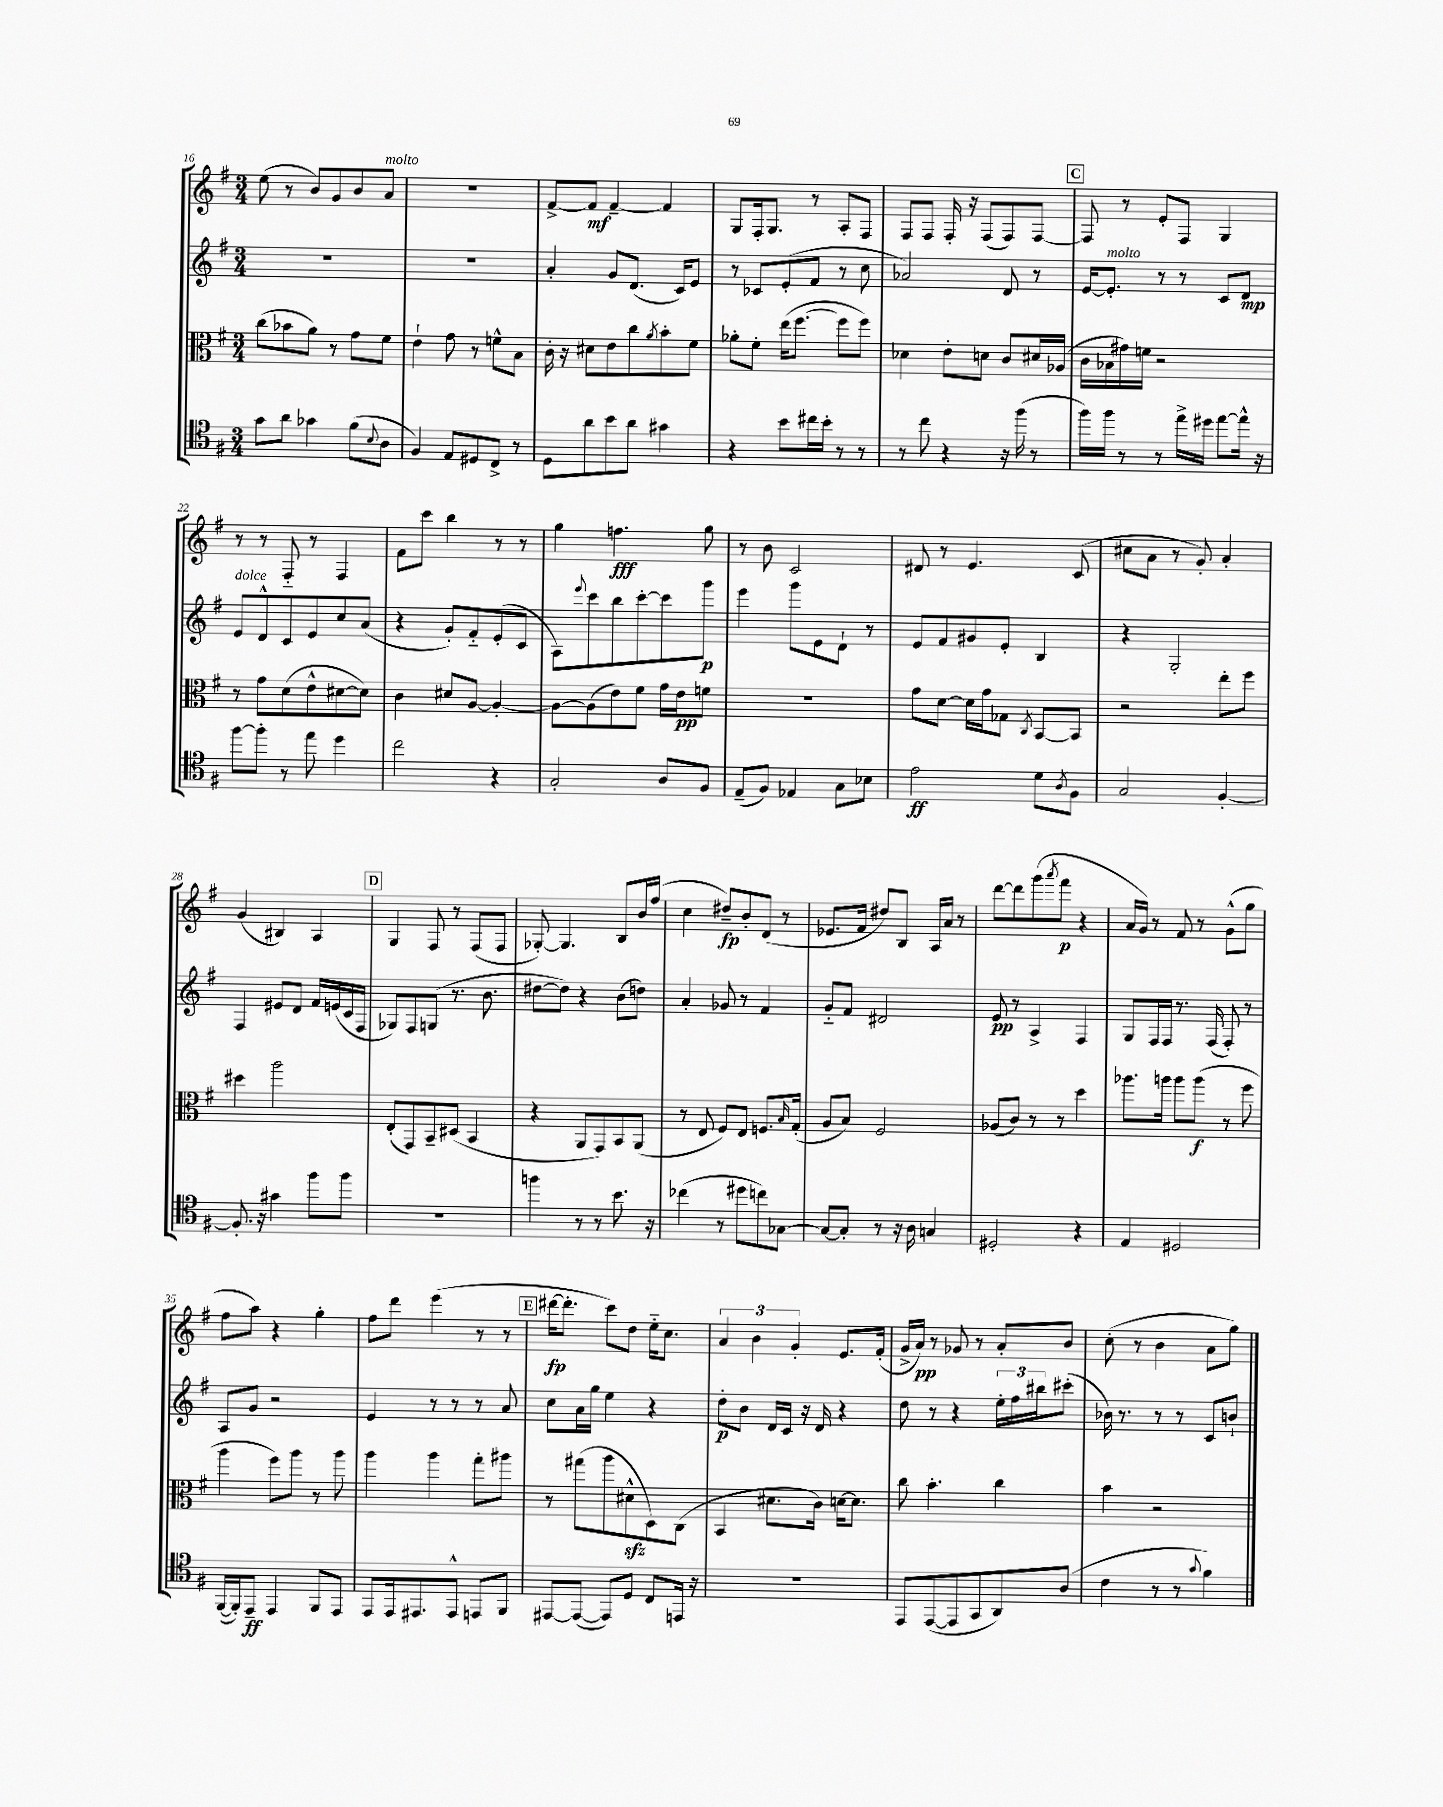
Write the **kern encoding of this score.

**kern	**dynam	**kern	**dynam	**kern	**dynam	**kern	**dynam
*part4	*part4	*part3	*part3	*part2	*part2	*part1	*part1
*staff4	*staff4	*staff3	*staff3	*staff2	*staff2	*staff1	*staff1
*clefC4	*	*clefC3	*	*clefG2	*	*clefG2	*
*k[f#]	*	*k[f#]	*	*k[f#]	*	*k[f#]	*
*M3/4	*	*M3/4	*	*M3/4	*	*M3/4	*
=16	=16	=16	=16	=16	=16	=16	=16
8g\L	.	(8cc\L	.	2.r	.	(8ee\	.
8a\J	.	8b-X\	.	.	.	8r	.
4g-X\	.	8a\J)	.	.	.	8b/L)	.
.	.	8r	.	.	.	8g/	.
(8f#\L	.	8g\L	.	.	.	8b/	.
8qqB/	.	.	.	.	.	.	.
!	!	!	!	!	!	!LO:TX:a:i:t=molto	!
8A\J	.	8f#\J	.	.	.	8a/J	.
=17	=17	=17	=17	=17	=17	=17	=17
4F#/)	.	4e`\	.	2.r	.	2.r	.
8E/L	.	8g\	.	.	.	.	.
8D#X/	.	8r	.	.	.	.	.
8C^/J	.	8fn^^\L	.	.	.	.	.
8r	.	8B\J	.	.	.	.	.
=18	=18	=18	=18	=18	=18	=18	=18
8D\L	.	16c'\	.	4a'/	.	[8f#^/L	.
.	.	16r	.	.	.	.	.
8a\	.	8d#X\L	.	.	.	8f#/J]	mf
8b\	.	8e\	.	8g/L	.	[4f#~/	.
8a\J	.	8cc\	.	(8.d/J	.	.	.
.	.	8qa/	.	.	.	.	.
4g#X\	.	8b'\	.	.	.	4f#/]	.
.	.	.	.	16c/KL)	.	.	.
.	.	8f#\J	.	8e/J	.	.	.
=19	=19	=19	=19	=19	=19	=19	=19
4r	.	8a-X'\L	.	8r	.	8G/L	.
.	.	8f#'\J	.	8c-X/L	.	16F#'/k	.
.	.	.	.	.	.	8.G/J	.
8b\L	.	(16ee\KL	.	(8e'/	.	.	.
.	.	[8.ff#\J	.	.	.	.	.
16cc#X\L	.	.	.	8f#/J	.	8r	.
16b'\JJ	.	.	.	.	.	.	.
8r	.	8ff#\L]	.	8r	.	8A'/L	.
8r	.	8ff#\J)	.	8cc\	.	8F#/J	.
=20	=20	=20	=20	=20	=20	=20	=20
8r	.	4d-X\	.	2a-X/)	.	8F#/L	.
8cc\	.	.	.	.	.	8F#/J	.
4r	.	8e'\L	.	.	.	16F#'/	.
.	.	.	.	.	.	16r	.
.	.	8dn\J	.	.	.	(8F#/L	.
16r	.	8c/L	.	8d/	.	8F#/)	.
(16ff#\	.	.	.	.	.	.	.
8r	.	16d#X/L	.	8r	.	[8F#/J	.
.	.	(16A-X/JJ	.	.	.	.	.
!!LO:REH:place=s1:t=C
=21	=21	=21	=21	=21	=21	=21	=21
16ff#\LL)	.	16c\LL	.	[16e/KL	.	8F#/]	.
!	!	!	!	!LO:TX:a:i:t=molto	!	!	!
16ff#\JJ	.	16B-X\	.	8.e'/J]	.	.	.
8r	.	16g#X\)	.	.	.	8r	.
.	.	16fn\JJ	.	.	.	.	.
8r	.	2r	.	8r	.	8e'/L	.
16ee^\LL	.	.	.	8r	.	8F#/J	.
16dd#X\JJ	.	.	.	.	.	.	.
[8ee\L	.	.	.	8c/L	.	4G/	.
16ee^^\Jk]	.	.	.	8d/J	mp	.	.
16r	.	.	.	.	.	.	.
!!LO:LB:g=z
=22	=22	=22	=22	=22	=22	=22	=22
!	!	!	!	!LO:TX:a:i:t=dolce	!	!	!
[8ff#\L	.	8r	.	8e/L	.	8r	.
8ff#'\J]	.	8g\L	.	8d^^/	.	8r	.
8r	.	(8d\	.	8c/	.	8F#/	.
8ee\	.	8e^^\	.	8e/	.	8r	.
4dd\	.	[8d#X\	.	8cc/	.	4F#/	.
.	.	8d#\J])	.	(8a/J	.	.	.
=23	=23	=23	=23	=23	=23	=23	=23
2cc\	.	4c\	.	4r	.	8f#\L	.
.	.	.	.	.	.	8ccc\J	.
.	.	8d#X/L	.	8g'/L)	.	4bb\	.
.	.	[8A/J	.	8f#/	.	.	.
4r	.	4A'/_	.	(8e'/	.	8r	.
.	.	.	.	8c/J	.	8r	.
=24	=24	=24	=24	=24	=24	=24	=24
2G'/	.	8A\L_	.	8A\L)	.	4gg\	.
.	.	.	.	8qqeee/	.	.	.
.	.	(8A\]	.	8ccc\	.	.	.
.	.	8e\)	.	8bb\	.	4.ffn\	fff
.	.	8f#\J	.	[8ccc'\	.	.	.
8A/L	.	16g\LL	.	8ccc\]	.	.	.
.	.	16e\J	pp	.	.	.	.
8F#/J	.	8fn\J	.	8ggg\J	p	8gg\	.
=25	=25	=25	=25	=25	=25	=25	=25
(8E~/L	.	2.r	.	4eee\	.	8r	.
8F#/J)	.	.	.	.	.	8b\	.
4E-X/	.	.	.	8ggg\L	.	2c/	.
.	.	.	.	8e\	.	.	.
8G\L	.	.	.	8d`\J	.	.	.
8B-X\J	.	.	.	8r	.	.	.
=26	=26	=26	=26	=26	=26	=26	=26
2e\	ff	8g\L	.	8e/L	.	8d#X/	.
.	.	[8d\J	.	8f#/	.	8r	.
.	.	16d\LL]	.	8g#X/	.	4.e/	.
.	.	16g\J	.	.	.	.	.
.	.	8G-X\J	.	8e'/J	.	.	.
.	.	8qC/	.	.	.	.	.
8d\L	.	[8BB/L	.	4B/	.	.	.
8qA/	.	.	.	.	.	.	.
8F#\J	.	8BB/J]	.	.	.	(8c/	.
=27	=27	=27	=27	=27	=27	=27	=27
2G/	.	2r	.	4r	.	8cc#X\L	.
.	.	.	.	.	.	8a\J	.
.	.	.	.	2G'/	.	8r	.
.	.	.	.	.	.	8g'/)	.
[4F#'/	.	8ee'\L	.	.	.	4a'/	.
.	.	8ff#\J	.	.	.	.	.
!!LO:LB:g=z
=28	=28	=28	=28	=28	=28	=28	=28
8.F#'/]	.	4dd#X\	.	4F#/	.	(4g/	.
16r	.	.	.	.	.	.	.
4g#X\	.	2aa\	.	8e#X/L	.	4B#X/)	.
.	.	.	.	8d/J	.	.	.
8ff#\L	.	.	.	16f#/LL	.	4A/	.
.	.	.	.	(16en/	.	.	.
8ff#\J	.	.	.	16c/	.	.	.
.	.	.	.	16F#/JJ	.	.	.
!!LO:REH:place=s1:t=D
=29	=29	=29	=29	=29	=29	=29	=29
2.r	.	(8E'/L	.	8G-X/L)	.	4G/	.
.	.	8GG/)	.	8F#/	.	.	.
.	.	8BB~/	.	(8Gn/J	.	8F#/	.
.	.	(8D#X/J	.	8.r	.	8r	.
.	.	4BB/	.	.	.	(8F#/L	.
.	.	.	.	8.b\	.	.	.
.	.	.	.	.	.	8F#/J	.
=30	=30	=30	=30	=30	=30	=30	=30
4ffn\	.	4r	.	[8dd#X\L	.	[8G-X'/)	.
.	.	.	.	8dd#\J])	.	4.G-/]	.
8r	.	8AA/L	.	4r	.	.	.
8r	.	8GG/)	.	.	.	.	.
8.b\	.	8BB/	.	(8b\L	.	8B/L	.
.	.	(8AA/J	.	8ddn\J)	.	16b/L	.
16r	.	.	.	.	.	(16ff#/JJ	.
=31	=31	=31	=31	=31	=31	=31	=31
(4cc-X\	.	8r	.	4a'/	.	4cc\	.
.	.	8E/	.	.	.	.	.
8r	.	8F#/L)	.	8g-X/	.	8dd#X~/L)	fp
8dd#X\L	.	8E/J	.	8r	.	8b'/	.
8ccn\)	.	8.Fn/L	.	4f#/	.	(8d/J	.
[8G-X\J	.	.	.	.	.	8r	.
.	.	16qqB/	.	.	.	.	.
.	.	(16G'/Jk	.	.	.	.	.
=32	=32	=32	=32	=32	=32	=32	=32
8G-/L_	.	8A/L	.	8g/L	.	8.e-X/L	.
8G-'/J]	.	8B/J)	.	8f#/J	.	.	.
.	.	.	.	.	.	16f#/Jk	.
8r	.	2F#/	.	2d#X/	.	8dd#X/L)	.
16r	.	.	.	.	.	8B/J	.
16A\	.	.	.	.	.	.	.
4Gn/	.	.	.	.	.	16A/LL	.
.	.	.	.	.	.	16a/JJ	.
.	.	.	.	.	.	8r	.
=33	=33	=33	=33	=33	=33	=33	=33
2D#X'/	.	(8A-X/L	.	8e/	pp	[8ddd\L	.
.	.	8c/J)	.	8r	.	8ddd\]	.
.	.	8r	.	4A^/	.	(8ggg\	.
.	.	.	.	.	.	8qaaa/	.
.	.	8r	.	.	.	8fff#\J	p
4r	.	4dd\	.	4F#/	.	4r	.
=34	=34	=34	=34	=34	=34	=34	=34
4E/	.	8.aa-X\L	.	8G/L	.	16a/LL	.
.	.	.	.	.	.	16g/JJ)	.
.	.	.	.	16F#/L	.	8r	.
.	.	16aan\Jk	.	16F#/JJ	.	.	.
2D#X/	.	8aa\L	.	8.r	.	8f#/	.
.	.	(8aa\J	f	.	.	8r	.
.	.	.	.	(16F#/	.	.	.
.	.	8r	.	8F#'/)	.	(8g^^\L	.
.	.	8ff#\	.	8r	.	8gg\J	.
!!LO:LB:g=z
=35	=35	=35	=35	=35	=35	=35	=35
([16FF#/LL	.	4aa\	.	8A/L	.	8ff#\L	.
16FF#'/J])	.	.	.	.	.	.	.
8EE~/J	ff	.	.	8g/J	.	8aa\J)	.
4EE/	.	8ff#\L)	.	2r	.	4r	.
.	.	8aa\J	.	.	.	.	.
8FF#/L	.	8r	.	.	.	4gg'\	.
8EE/J	.	8aa\	.	.	.	.	.
=36	=36	=36	=36	=36	=36	=36	=36
8EE/L	.	4aa\	.	4e/	.	8ff#\L	.
16EE/k	.	.	.	.	.	8ddd\J	.
8.EE#X/	.	.	.	.	.	.	.
.	.	4aa\	.	8r	.	(4eee\	.
8EE#^^/J	.	.	.	8r	.	.	.
8EEn/L	.	8gg'\L	.	8r	.	8r	.
8FF#/J	.	8aa#X\J	.	8a/	.	8r	.
!!LO:REH:place=s1:t=E
=37	=37	=37	=37	=37	=37	=37	=37
[8EE#X/L	.	8r	.	8cc\L	.	[16ddd#X\KL	fp
.	.	.	.	.	.	8.ddd#'\J]	.
(8EE#/J_	.	(8gg#X\L	.	16a\L	.	.	.
.	.	.	.	16gg\JJ	.	.	.
8EE#/L])	.	8aa\	.	4ee\	.	8ccc\L)	.
8D/J	.	8d#Xzz^^\	.	.	.	8dd\J	.
8C/L	.	8D\)	.	4r	.	16ee\KL	.
.	.	.	.	.	.	8.cc\J	.
16EEn/Jk	.	(8C\J	.	.	.	.	.
16r	.	.	.	.	.	.	.
=38	=38	=38	=38	=38	=38	=38	=38
2.r	.	4BB/	.	8dd'\L	p	6a/	.
.	.	.	.	8b\J	.	.	.
.	.	.	.	.	.	6b\	.
.	.	8.d#X\L	.	16d/LL	.	.	.
.	.	.	.	16c/JJ	.	.	.
.	.	.	.	.	.	6g'/	.
.	.	.	.	16r	.	.	.
.	.	16c\Jk)	.	16d/	.	.	.
.	.	[16dn\KL	.	4r	.	8.e/L	.
.	.	8.d\J]	.	.	.	.	.
.	.	.	.	.	.	(16f#'/Jk	.
=39	=39	=39	=39	=39	=39	=39	=39
8EE/L	.	8cc\	.	8dd\	.	16g^/LL	.
.	.	.	.	.	.	16a/JJ)	pp
([8EE/	.	4.b'\	.	8r	.	8r	.
8EE/]	.	.	.	4r	.	8g-X/	.
8GG/	.	.	.	.	.	8r	.
8AA/)	.	4cc\	.	24ee'\LL	.	8a'/L	.
.	.	.	.	24ff#\	.	.	.
.	.	.	.	24bb#X\J	.	.	.
(8A/J	.	.	.	(8ccc#X'\J	.	8b/J	.
=40	=40	=40	=40	=40	=40	=40	=40
4c\	.	4b\	.	16b-X\)	.	(8cc'\	.
.	.	.	.	8.r	.	.	.
.	.	.	.	.	.	8r	.
8r	.	2r	.	8r	.	4b\	.
8r	.	.	.	8r	.	.	.
8qqg/	.	.	.	.	.	.	.
4f#\)	.	.	.	8c/L	.	8a\L	.
.	.	.	.	8bn`/J	.	8gg\J)	.
==	==	==	==	==	==	==	==
*-	*-	*-	*-	*-	*-	*-	*-
